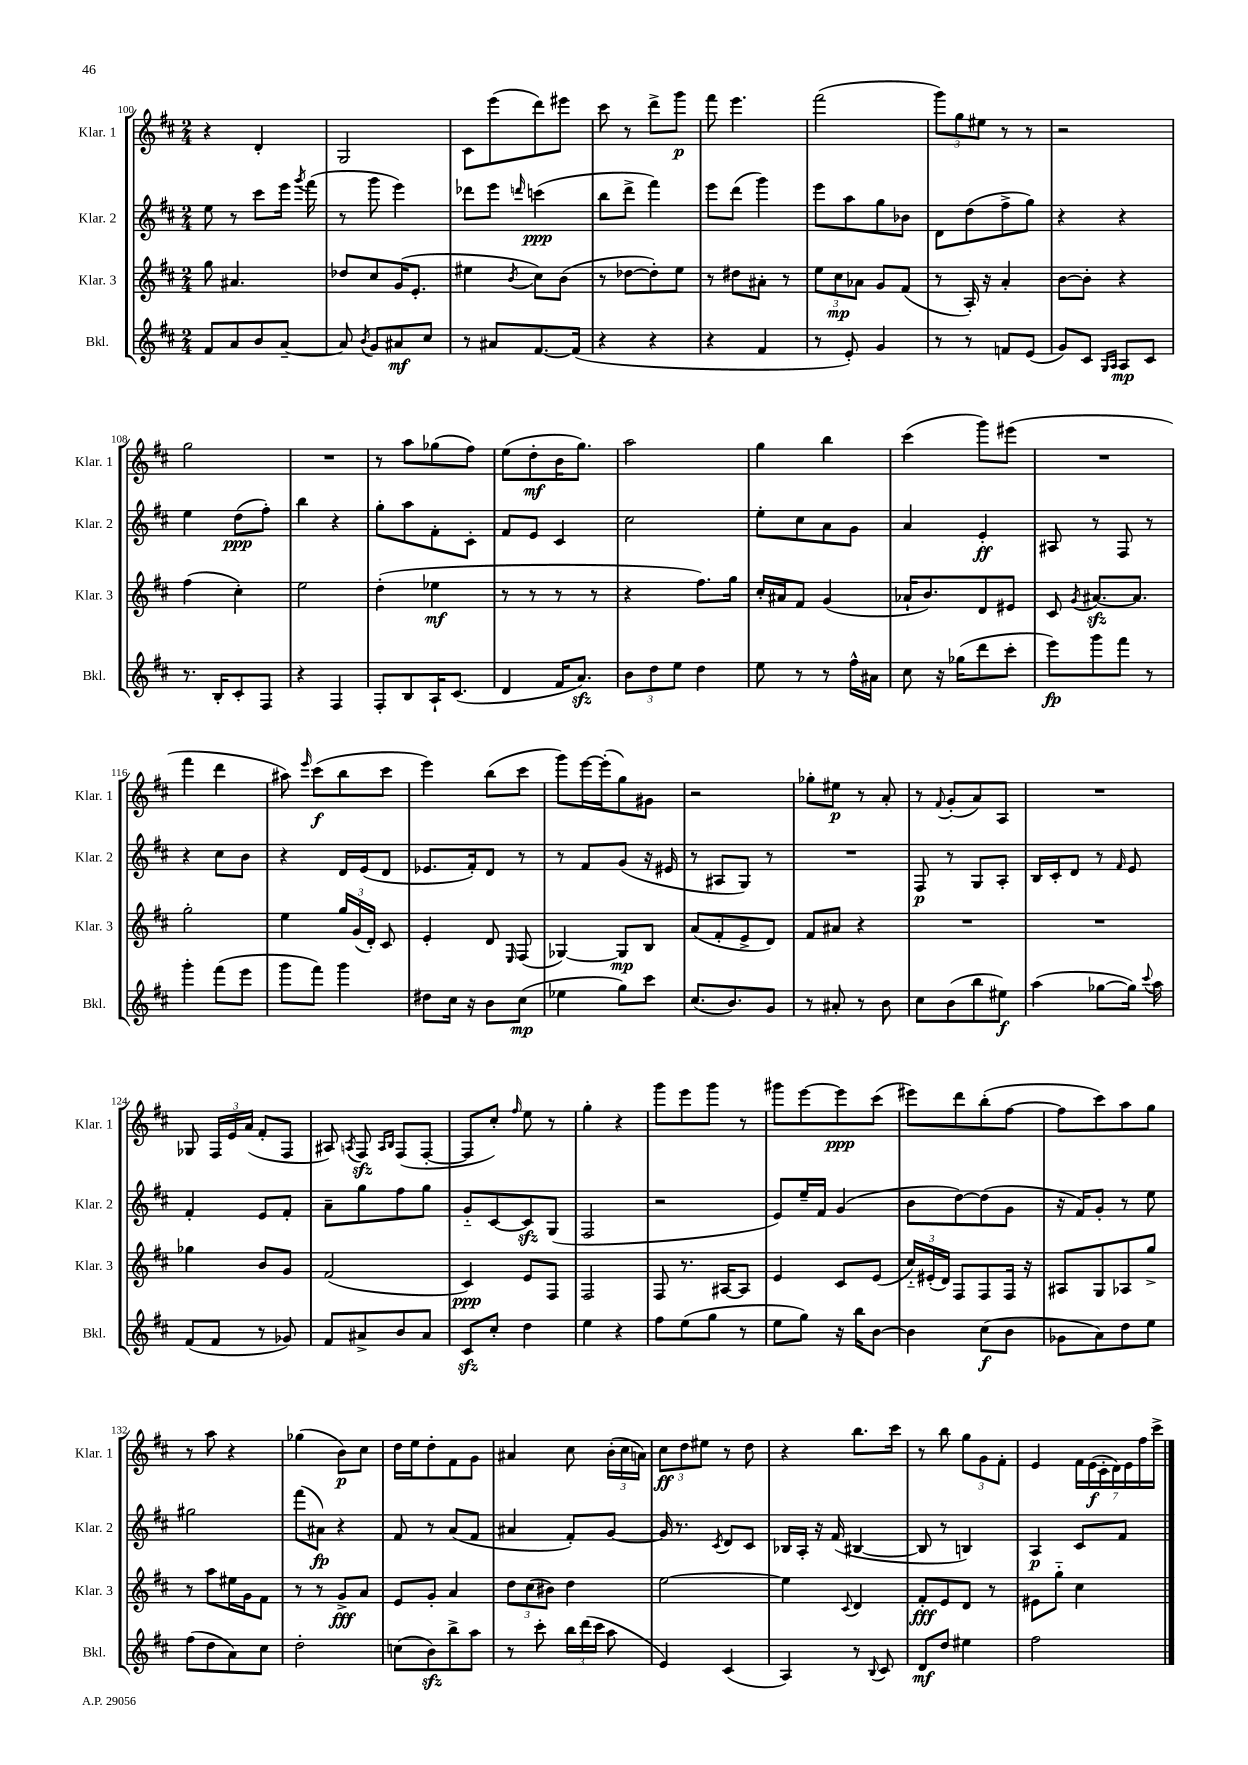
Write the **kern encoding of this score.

**kern	**kern	**kern	**kern
*staff4	*staff3	*staff2	*staff1
*clefG2	*clefG2	*clefG2	*clefG2
*k[f#c#]	*k[f#c#]	*k[f#c#]	*k[f#c#]
*M2/4	*M2/4	*M2/4	*M2/4
8f#/L	8gg\	8ee\	4r
8a/	4.a#/	8r	.
8b/	.	8ccc#\L	4d'/
[8a~/J	.	16eee\Jk	.
.	.	8qggg/	.
.	.	(16fff#\	.
=	=	=	=
8a/]	8dd-/L	8r	2G/
8qb/	.	.	.
8g/L	8cc#/	8ggg\	.
8a#/	(16g/K	4eee\)	.
.	8.e'/J	.	.
8cc#/J	.	.	.
=	=	=	=
8r	4ee#\	8ddd-\L	8c#\L
8a#/L	.	8eee\J	(8eee\
.	8qb/	16qqddd/	.
[8.f#/	8cc#\L)	(4ccc\	8ddd\)
.	(8b\J	.	8eee#\J
(16f#/]Jk	.	.	.
=	=	=	=
4r	8r	8bb\L	8ccc#\
.	[8dd-\L	8ddd^\J	8r
4r	8dd-'\])	4fff#\)	8ddd^\L
.	8ee\J	.	8ggg\J
=	=	=	=
4r	8r	8eee\L	8fff#\
.	8dd#\L	(8ddd\J	4.eee\
4f#/	8a#'\J	4ggg\)	.
.	8r	.	.
=	=	=	=
8r	12ee\L	8eee\L	(2fff#\
.	12cc#\	.	.
8e'/)	.	8aa\	.
.	12a-\J	.	.
4g/	8g/L	8gg\	.
.	(8f#/J	8b-\J	.
=	=	=	=
8r	8r	8d\L	12ggg\L)
.	.	.	12gg\
8r	16A'/)	(8dd\	.
.	.	.	12ee#\J
.	16r	.	.
8f/L	4a'/	8ff#^\	8r
(8e/J	.	8gg\J)	8r
=	=	=	=
8g/L)	[8b\L	4r	2r
8c#/J	8b'\]J	.	.
16qqG/LL	.	.	.
16qqA/JJ	.	.	.
8A/L	4r	4r	.
8c#/J	.	.	.
=	=	=	=
8.r	(4ff#\	4ee\	2gg\
16B'/LK	.	.	.
8c#'/	4cc#'\)	(8dd\L	.
8F#/J	.	8ff#'\J)	.
=	=	=	=
4r	2ee\	4bb\	2r
4F#/	.	4r	.
=	=	=	=
8F#'/L	(4dd'\	8gg'\L	8r
8B/	.	8aa\	8aa\L
16A`/K	4ee-\	8f#'\	(8gg-\
(8.c#/J	.	.	.
.	.	8c#'\J	8ff#\J)
=	=	=	=
4d/	8r	8f#/L	(8ee\L
.	8r	8e/J	8dd'\
16f#/LK	8r	4c#/	16b\K
8.a/J)	.	.	8.gg\J)
.	8r	.	.
=	=	=	=
12b\L	4r	2cc#\	2aa\
12dd\	.	.	.
12ee\J	.	.	.
4dd\	8.ff#\L)	.	.
.	16gg\Jk	.	.
=	=	=	=
8ee\	16cc#'/LL	8ee'\L	4gg\
.	16a#/J	.	.
8r	8f#/J	8cc#\	.
8r	(4g/	8a\	4bb\
16ff#^^\LL	.	8g\J	.
16a#\JJ	.	.	.
=	=	=	=
8cc#\	16a-`/LK	4a/	(4ccc#\
.	8.b/)	.	.
16r	.	.	.
(16gg-\LK	.	.	.
8ddd\	8d/	4e'/	8ggg\L)
8ccc#'\J	8e#/J	.	(8eee#\J
=	=	=	=
8eee\L)	8c#/	8A#/	2r
.	8qg/	.	.
8ggg\	[8.a#/L	8r	.
8fff#\J	.	8F#/	.
.	8.a#/]J	.	.
8r	.	8r	.
=	=	=	=
4ggg'\	2gg'\	4r	4fff#\
(8fff#\L	.	8cc#\L	4ddd\
8eee\J	.	8b\J	.
=	=	=	=
8ggg\L	4ee\	4r	8aa#\)
.	.	.	16qqeee/
8fff#\J)	.	.	(8ccc#\L
4ggg\	24gg/LL	16d/LL	8bb\
.	(24g/	.	.
.	.	(16e/J	.
.	24d'/JJ)	.	.
.	8c#/	8d/J	8ccc#\J
=	=	=	=
8dd#\L	4e'/	8.e-/L	4eee\)
16cc#\Jk	.	.	.
16r	.	16f#'/k)	.
8b\L	8d/	8d/J	(8bb\L
.	16qqE/	.	.
(8cc#\J	(8F#/	8r	8ccc#\J
=	=	=	=
4ee-\	[4G-/)	8r	8ggg\L)
.	.	8f#/L	[16eee\L
.	.	.	(16eee'\]J
8gg\L)	8G-/]L	(8g/J	8gg\)
8ccc#\J	8B/J	16r	8g#\J
.	.	16e#/	.
=	=	=	=
(8.cc#/L	(8a/L	8r	2r
.	8f#'/	8A#/L	.
8.b/)	.	.	.
.	8e^/	8G/J)	.
8g/J	8d/J)	8r	.
=	=	=	=
8r	8f#/L	2r	8gg-'\L
8a#'/	8a#/J	.	8ee#\J
8r	4r	.	8r
8b\	.	.	8a'/
=	=	=	=
8cc#\L	2r	8F#/	8r
.	.	.	8qqf#/
(8b\	.	8r	(8g'/L
8bb\	.	8G/L	8a/)
8ee#\J)	.	8A'/J	8A/J
=	=	=	=
(4aa\	2r	16B/LL	2r
.	.	16c#'/J	.
.	.	8d/J	.
[8gg-\L	.	8r	.
.	.	16qqf#/	.
16gg-\]Jk)	.	8e/	.
8qqccc#/	.	.	.
16aa\	.	.	.
=	=	=	=
(8f#/L	4gg-\	4f#'/	8G-/
8f#/J	.	.	24F#/LL
.	.	.	24e/
.	.	.	(24a/JJ
8r	8b/L	8e/L	8f#'/L
8g-/)	8g/J	8f#'/J	8F#/J
=	=	=	=
8f#/L	(2f#/	8a~\L	8A#/)
.	.	.	8qA/
8a#^/	.	8gg\	8F#/
.	.	.	16qqA/LL
.	.	.	16qqB/JJ
8b/	.	8ff#\	(8F#/L
8a#/J	.	8gg\J	[8F#'/J
=	=	=	=
8c#/L	4c#/)	8g'~/L	8F#/]L
8cc#'/J	.	[8c#/	8cc#'/J)
.	.	.	16qqff#/
4dd\	8e/L	8c#/]	8ee\
.	8F#/J	(8G/J	8r
=	=	=	=
4ee\	2F#/	2F#/	4gg'\
4r	.	.	4r
=	=	=	=
8ff#\L	8F#/	2r	8ggg\L
(8ee\	8.r	.	8eee\
8gg\J	.	.	8ggg\J
.	[16A#/LK	.	.
8r	8A#/]J	.	8r
=	=	=	=
8ee\L	4e/	8e/L)	8ggg#\L
8gg\J)	.	16ee~/L	[8eee\
.	.	16f#/JJ	.
16r	8c#/L	(4g/	8eee\]
16bb\LK	.	.	.
[8b\J	(8e/J	.	(8ccc#\J
=	=	=	=
4b\]	24cc#'~/LL)	8b\L	8eee#\L)
.	(24e#'/	.	.
.	24d/JJ)	.	.
.	8F#/L	[8dd\)	8ddd\
(8cc#\L	8F#/	(8dd\]	(8bb'\
8b\J	16F#/Jk	8g\J	[8ff#\J
.	16r	.	.
=	=	=	=
8g-\L	8A#/L	16r	8ff#\]L
.	.	16f#/LK)	.
8a\)	8G/	8g'/J	8ccc#\)
8dd\	8A-/	8r	8aa\
8ee\J	8gg^/J	8ee\	8gg\J
=	=	=	=
(8ff#\L	8r	2gg#\	8r
8dd\	8aa\L	.	8aa\
8a\)	16ee#\L	.	4r
.	16g\J	.	.
8cc#\J	8f#\J	.	.
=	=	=	=
2dd'\	8r	(8fff#\L	(4gg-\
.	8r	8a#\J)	.
.	8g^/L	4r	8b\L)
.	8a/J	.	8cc#\J
=	=	=	=
(8cc\L	8e/L	8f#/	16dd\LL
.	.	.	16ee\J
8b\)	8g'/J	8r	8dd'\
8bb^\	4a/	(8a/L	8f#\
8aa\J	.	8f#/J	8g\J
=	=	=	=
8r	12dd\L	4a#/	4a#/
.	(12cc#\	.	.
8ccc#'\	.	.	.
.	12b#\J)	.	.
24bb\LL	4dd\	8f#'/L)	8cc#\
(24ddd\	.	.	.
24ccc#\JJ	.	.	.
8aa\	.	[8g/J	(24b'\LL
.	.	.	24cc#\
.	.	.	24a\JJ)
=	=	=	=
4e/)	[2ee\	16g/]	12cc#\L
.	.	8.r	.
.	.	.	12dd\
.	.	.	12ee#\J
.	.	8qc#/	.
(4c#/	.	8d/L	8r
.	.	8c#/J	8dd\
=	=	=	=
4A/)	4ee\]	16B-/LL	4r
.	.	16A'/JJ	.
.	.	16r	.
.	.	(16f#/	.
.	8qqc#/	.	.
8r	4d/	[4B#/	8.bb\L
8qqB/	.	.	.
8c#/	.	.	.
.	.	.	16ccc#\Jk
=	=	=	=
8d/L	8f#'/L	8B#/]	8r
8dd/J	8e/	8r	8bb\
4ee#\	8d/J	4B/)	12gg\L
.	.	.	12g\
.	8r	.	.
.	.	.	12f#'\J
=	=	=	=
2ff#\	8e#\L	4A/	4e/
.	8gg'~\J	.	.
.	4cc#\	8c#/L	28f#\LL
.	.	.	(28e\
.	.	.	28c#'\
.	.	.	28d\)
.	.	8f#/J	.
.	.	.	28e\
.	.	.	28ff#\
.	.	.	28ccc#^\JJ
==	==	==	==
*-	*-	*-	*-
